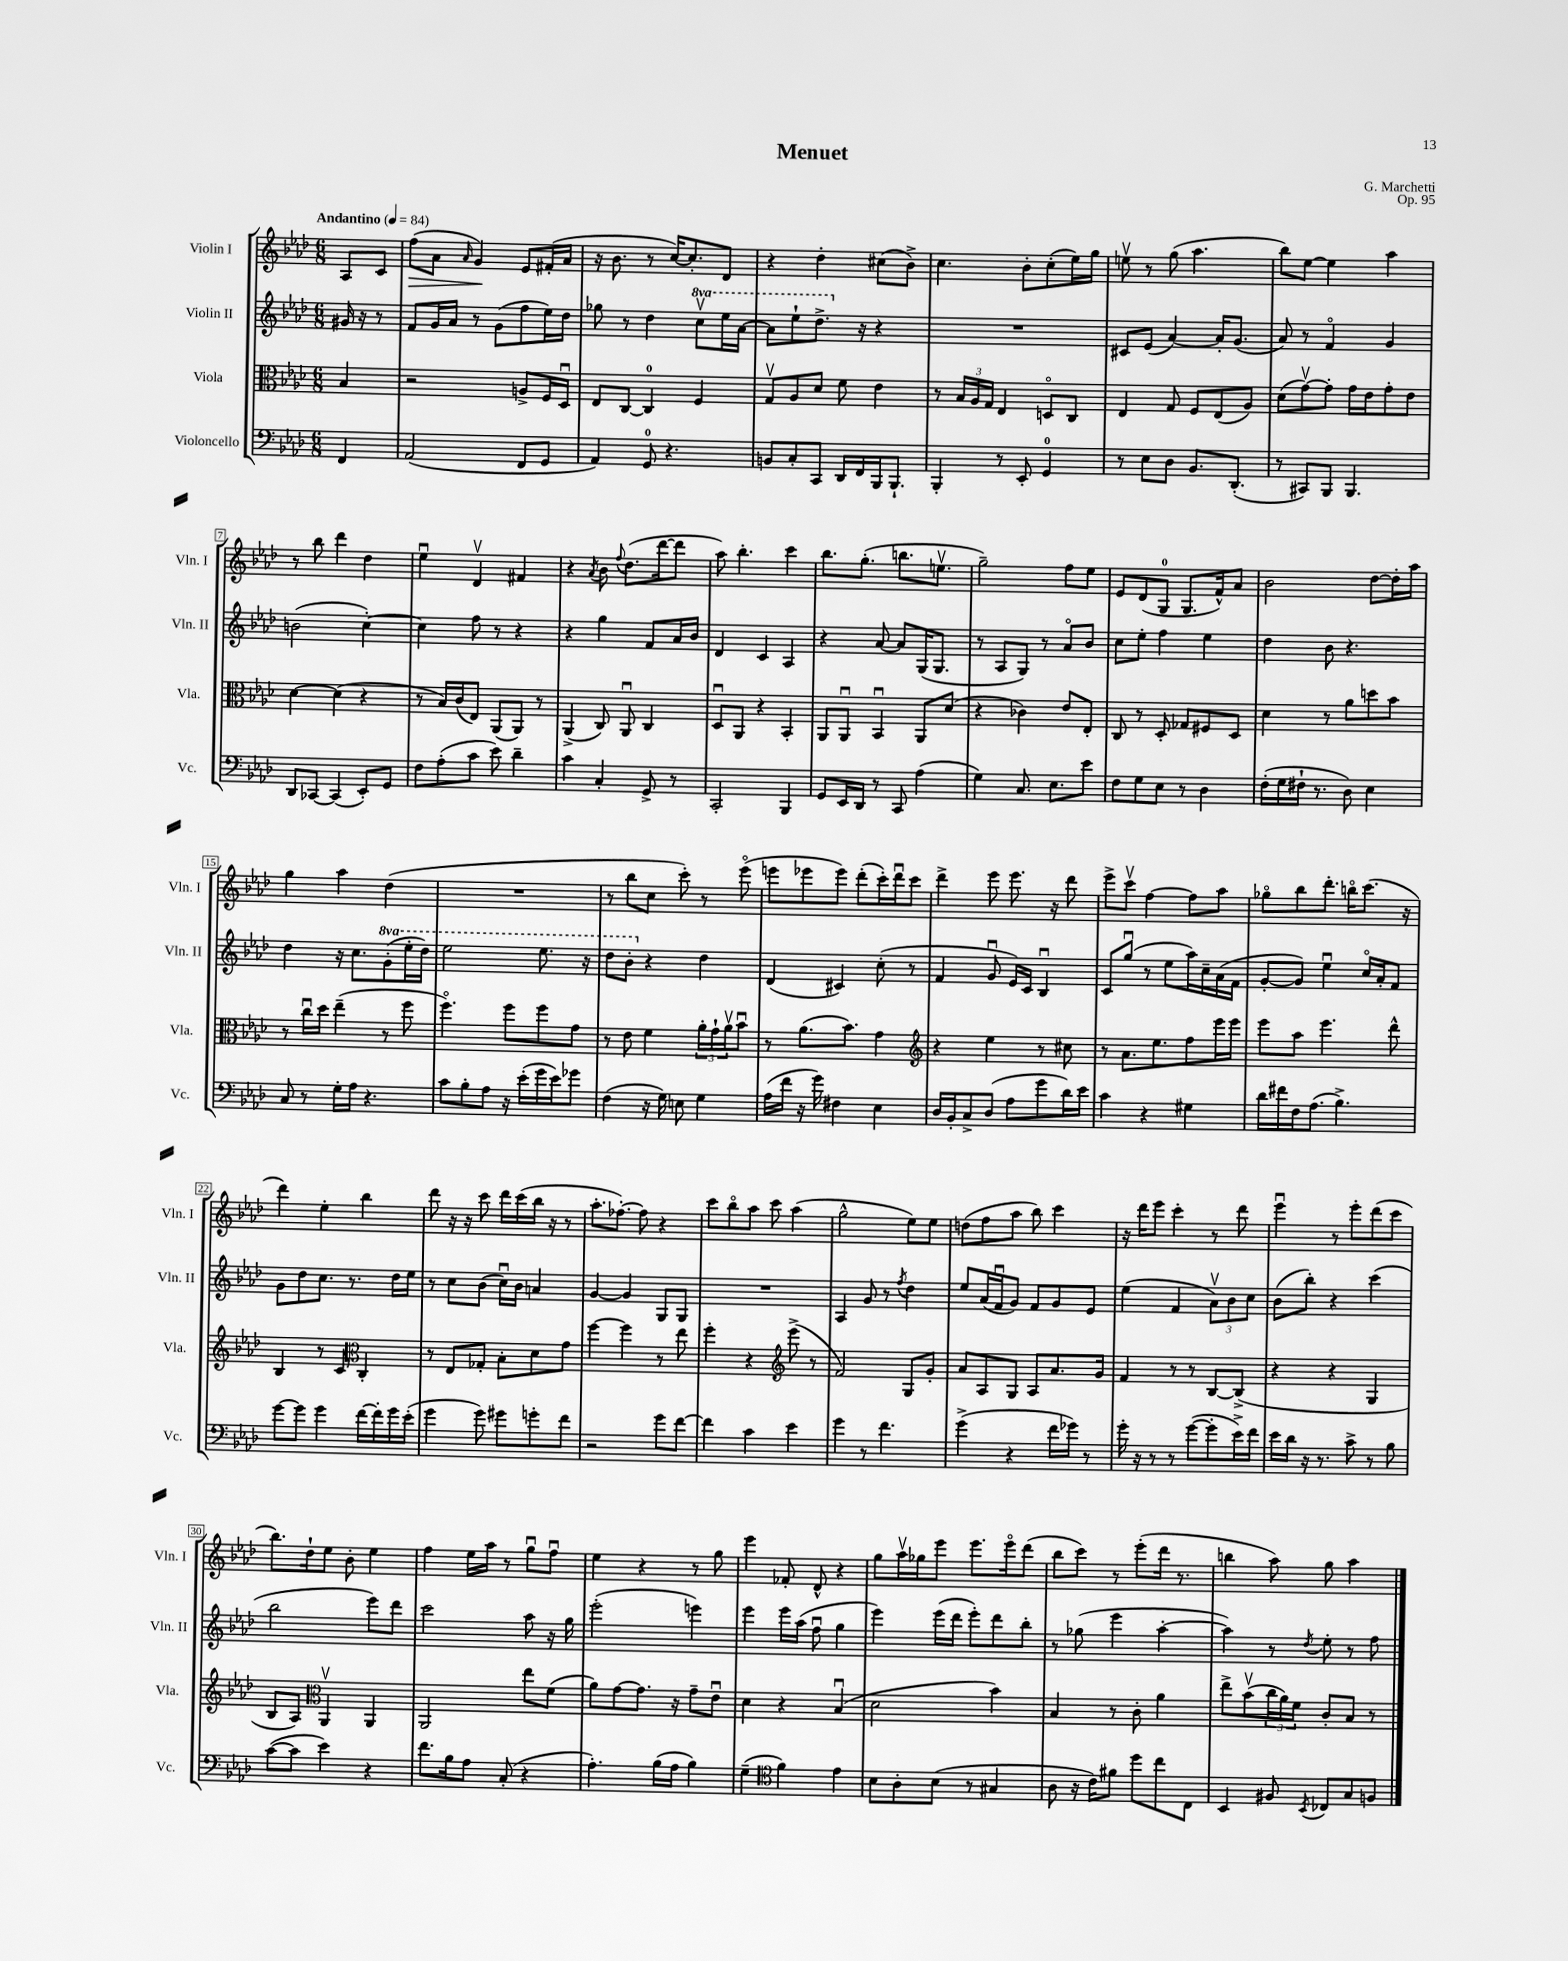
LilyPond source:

\header { title = "Menuet" composer = "G. Marchetti" opus = "Op. 95" }
<<
\new StaffGroup <<
\new Staff = "s0" \with { instrumentName = "Violin I" shortInstrumentName = "Vln. I" } {
    \clef treble \key aes \major \numericTimeSignature \time 6/8 \partial 4 \tempo "Andantino" 4 = 84
    aes8 c'8 |
    f''8\>( aes'8 \grace { aes'16 } g'4\!) ees'8 fis'16-.( aes'16 |
    r16 bes'8. r8 c''16~) c''8.-. des'8 |
    r4 des''4-. cis''8( bes'8->) |
    c''4. bes'8-. c''8-.( ees''16) g''16 |
    e''8\upbow r8 g''8( aes''4. |
    bes''8) ees''8~ ees''4 aes''4 |
    r8 bes''8 des'''4 des''4 |
    ees''4\downbow des'4\upbow fis'4 |
    r4 \acciaccatura { aes'8 } bes'8 \appoggiatura { f''8 } des''8.( des'''16~ des'''8 |
    aes''8) bes''4.-. c'''4 |
    bes''8. g''8.-.( b''8. e''8.\upbow |
    g''2--) f''8 ees''8 |
    ees'8 des'8( g8-0 g8. f'16-^) aes'8 |
    bes'2 des''8~ des''16-. aes''16 |
    g''4 aes''4 des''4( |
    R2. |
    r8 bes''8 c''8 c'''8-.) r8 ees'''8\flageolet( |
    e'''8 ees'''8 ees'''8) des'''8-.( c'''16-.) des'''16\downbow c'''8 |
    des'''4-> ees'''8 ees'''8. r16 des'''8 |
    ees'''8-> c'''8\upbow f''4~ f''8 aes''8 |
    ges''8\flageolet bes''8 des'''8.-. b''16\flageolet c'''8.( r16 |
    des'''4) ees''4-. bes''4 |
    des'''8 r16 r16 c'''8 des'''16 c'''16( bes''16 r16 r8 |
    aes''8.-. fes''8.~-.) fes''8 r4 |
    c'''8 bes''8\flageolet aes''8 c'''8 aes''4( |
    g''2-^ ees''8) ees''8 |
    d''8( f''8 aes''8 bes''8) c'''4 |
    r16 des'''16 ees'''8 c'''4-. r8 des'''8 |
    ees'''4\downbow r8 ees'''8-. des'''8( c'''8 |
    bes''8.) des''16-! ees''8 bes'8-. ees''4 |
    f''4 ees''16 aes''16 r8 g''8\downbow f''8\downbow |
    ees''4 r4 r8 g''8 |
    ees'''4 fes'8-. des'8-^ r4 |
    g''8 aes''16\upbow ges''16 ees'''8 ees'''8. ees'''16\flageolet des'''8( |
    bes''8 c'''8) r8 ees'''8-.( des'''16 r8. |
    b''4 aes''8) g''8 aes''4 \bar "|." |
}
\new Staff = "s1" \with { instrumentName = "Violin II" shortInstrumentName = "Vln. II" } {
    \clef treble \key aes \major \numericTimeSignature \time 6/8 \set Staff.ottavationMarkups = #ottavation-simple-ordinals \partial 4
    gis'16 r16 r8 |
    f'8 g'16 aes'16 r8 g'8( f''8 ees''16) des''16 |
    ges''8 r8 des''4 \ottava #1 c'''8\upbow ees'''16 aes''16~ |
    aes''8 ees'''8-! des'''8.-> \ottava #0 r16 r4 |
    R2. |
    cis'8 ees'8( aes'4~) aes'16-. g'8.( |
    aes'8) r8 f'4\flageolet g'4 |
    b'2( c''4~-.) |
    c''4 f''8 r8 r4 |
    r4 g''4 f'8 aes'16 bes'16 |
    des'4 c'4 aes4 |
    r4 aes'8~ aes'8 g16( g8. |
    r8 aes8 g8) r8 aes'8\flageolet bes'8 |
    c''8 ees''8-. f''4 ees''4 |
    des''4 bes'8 r4. |
    des''4 r16 c''8. \ottava #1 g''8-.( ees'''16-. des'''16) |
    ees'''2 ees'''8. r16 |
    des'''8 bes''8-. \ottava #0 r4 des''4 |
    des'4( cis'4) c''8-.( r8 |
    f'4 g'8\downbow ees'16) c'16 bes4\downbow |
    c'8 g''8\downbow( r8 ees''8 aes''16) c''16-- aes'16( f'16 |
    g'8~-. g'8) ees''4\downbow c''16\flageolet aes'16-. f'8 |
    g'8 des''8 c''8. r8. des''16 ees''16 |
    r8 c''8 bes'8( c''16\downbow) bes'16 a'4 |
    g'4~ g'4 g8 g8 |
    R2. |
    aes4 g'8 r8 \acciaccatura { f''8 } des''4 |
    ees''8 aes'16( f'16\downbow g'8) f'8 g'8 ees'8 |
    ees''4( f'4 \tuplet 3/2 { aes'8\upbow) bes'8 c''8 } |
    bes'8( bes''8-.) r4 c'''4( |
    bes''2 ees'''8) des'''8 |
    c'''2 aes''8 r16 g''16 |
    ees'''2-.( e'''4) |
    ees'''4 ees'''16 aes''16( f''8\downbow g''4 |
    ees'''4) ees'''16( des'''16 ees'''8-.) des'''8 bes''8-. |
    r8 ges''8( ees'''4 aes''4~-. |
    aes''4) r8 \acciaccatura { des''8 } ees''8-. r8 f''8 \bar "|." |
}
\new Staff = "s2" \with { instrumentName = "Viola" shortInstrumentName = "Vla." } {
    \clef alto \key aes \major \numericTimeSignature \time 6/8 \partial 4
    bes4 |
    r2 a8-> f16 des16\downbow |
    ees8 c8~ c4-0 f4 |
    g8\upbow aes8 des'8 f'8 ees'4 |
    r8 \tuplet 3/2 { bes16 aes16 g16 } ees4 d8\flageolet c8 |
    ees4 g8 f8 ees8( aes8) |
    des'8( g'8~\upbow) g'8-. g'16 ees'16 g'8-. ees'8 |
    des'4~ des'4( r4 |
    r8 bes16) c'16( ees8) aes,8( aes,8) r8 |
    aes,4->( c8) aes,8\downbow c4 |
    des8\downbow aes,8 r4 bes,4-. |
    aes,8 aes,8\downbow bes,4\downbow aes,8 des'8( |
    r4 ces'4) ees'8 ees8-. |
    c8 r8 des8-. ges8 fis8 des8 |
    des'4 r8 aes'8 d''8 bes'8 |
    r8 c''16\downbow des''16 ees''4--( r8 f''8 |
    f''4.\flageolet) f''8 f''8 g'8 |
    r8 ees'8 f'4 \tuplet 3/2 { aes'16-. g'16-! aes'16\upbow } bes'8\downbow |
    r8 aes'8.( bes'8.) g'4 |
    \clef treble r4 ees''4 r8 cis''8 |
    r8 aes'8. ees''8. f''8 ees'''16 ees'''16 |
    ees'''8 aes''8 ees'''4. des'''8-^ |
    bes4 r8 c'8 \clef alto c4-. |
    r8 ees8 ges8-. bes8-. des'8 g'8 |
    f''4~ f''4 r8 ees''8 |
    f''4-. r4 \clef treble ees'''8->( r8 |
    f'2) g8 g'8-. |
    aes'8 aes8 g8 aes8 aes'8. g'16 |
    f'4 r8 r8 bes8~ bes8->( |
    r4 r4 g4 |
    bes8 aes8) \clef alto aes,4\upbow aes,4 |
    aes,2 ees''8 f'8( |
    aes'8) g'8~ g'8. r16 g'8-- ees'8\downbow |
    des'4 r4 bes4\downbow( |
    des'2 bes'4) |
    bes4 r8 c'8-. aes'4 |
    ees''8-> bes'8\upbow( \tuplet 3/2 { c''16 aes'16) f'16 } c'8-. bes8 r8 \bar "|." |
}
\new Staff = "s3" \with { instrumentName = "Violoncello" shortInstrumentName = "Vc." } {
    \clef bass \key aes \major \numericTimeSignature \time 6/8 \partial 4
    f,4 |
    aes,2( f,8 g,8 |
    aes,4) g,8-0 r4. |
    b,8 c8-. c,8 des,16 f,16 bes,,16 bes,,8.-! |
    bes,,4-. r8 ees,8-. g,4-0 |
    r8 ees8 des8 bes,8. des,8.-.( |
    r8 cis,8) bes,,8 bes,,4. |
    des,8 ces,8~ ces,4( ees,8-.) g,8 |
    f8 aes8-.( c'8 ees'8) des'4-- |
    c'4 c4-. g,8-> r8 |
    c,2-. bes,,4 |
    g,8 ees,16 des,16 r8 c,8 aes4( |
    g4) c8. ees8. ees'8 |
    f8 g8 ees8 r8 des4 |
    f16-.( g16 fis16-! r8. des8) ees4 |
    c8 r8 g16-. aes16 r4. |
    c'8 bes8-. aes8 r16 ees'16-.( g'16 ees'16) ges'8 |
    f4( r16 g16) e8 g4 |
    aes16( f'16 r16 g'16) fis4 ees4 |
    des16 bes,16-. c8-> des8( aes8 g'8 des'16) ees'16 |
    c'4 r4 gis4 |
    des'16 fis'16 f16 aes8.( bes4.->) |
    g'8~ g'8 g'4 f'16~ f'16-. g'16 ees'16-.( |
    g'4 g'8) gis'8 g'8-. f'8 |
    r2 g'8 f'8~ |
    f'4 c'4 ees'4 |
    g'4 r8 f'4. |
    g'4->( r4 f'16 ges'16) r8 |
    g'16-. r16 r8 r8 g'8~( g'8-. ees'16->) f'16 |
    ees'16 des'16 r16 r8. c'8-> r8 bes8 |
    c'8~( c'8 ees'4) r4 |
    f'8. bes16 aes8 c8-.( r4 |
    aes4.-.) bes16( aes16 bes4) |
    g4--( \clef tenor f'4) ees'4 |
    bes8 aes8-. bes8( r8 gis4 |
    aes8 r16 c'16) fis'8 des''8 c''8 c8 |
    bes,4 fis8 \acciaccatura { bes,8 } ces8 g8 f8 \bar "|." |
}
>>
>>
\layout { \context { \Score \override BarNumber.stencil = #(make-stencil-boxer 0.1 0.3 ly:text-interface::print) } }
